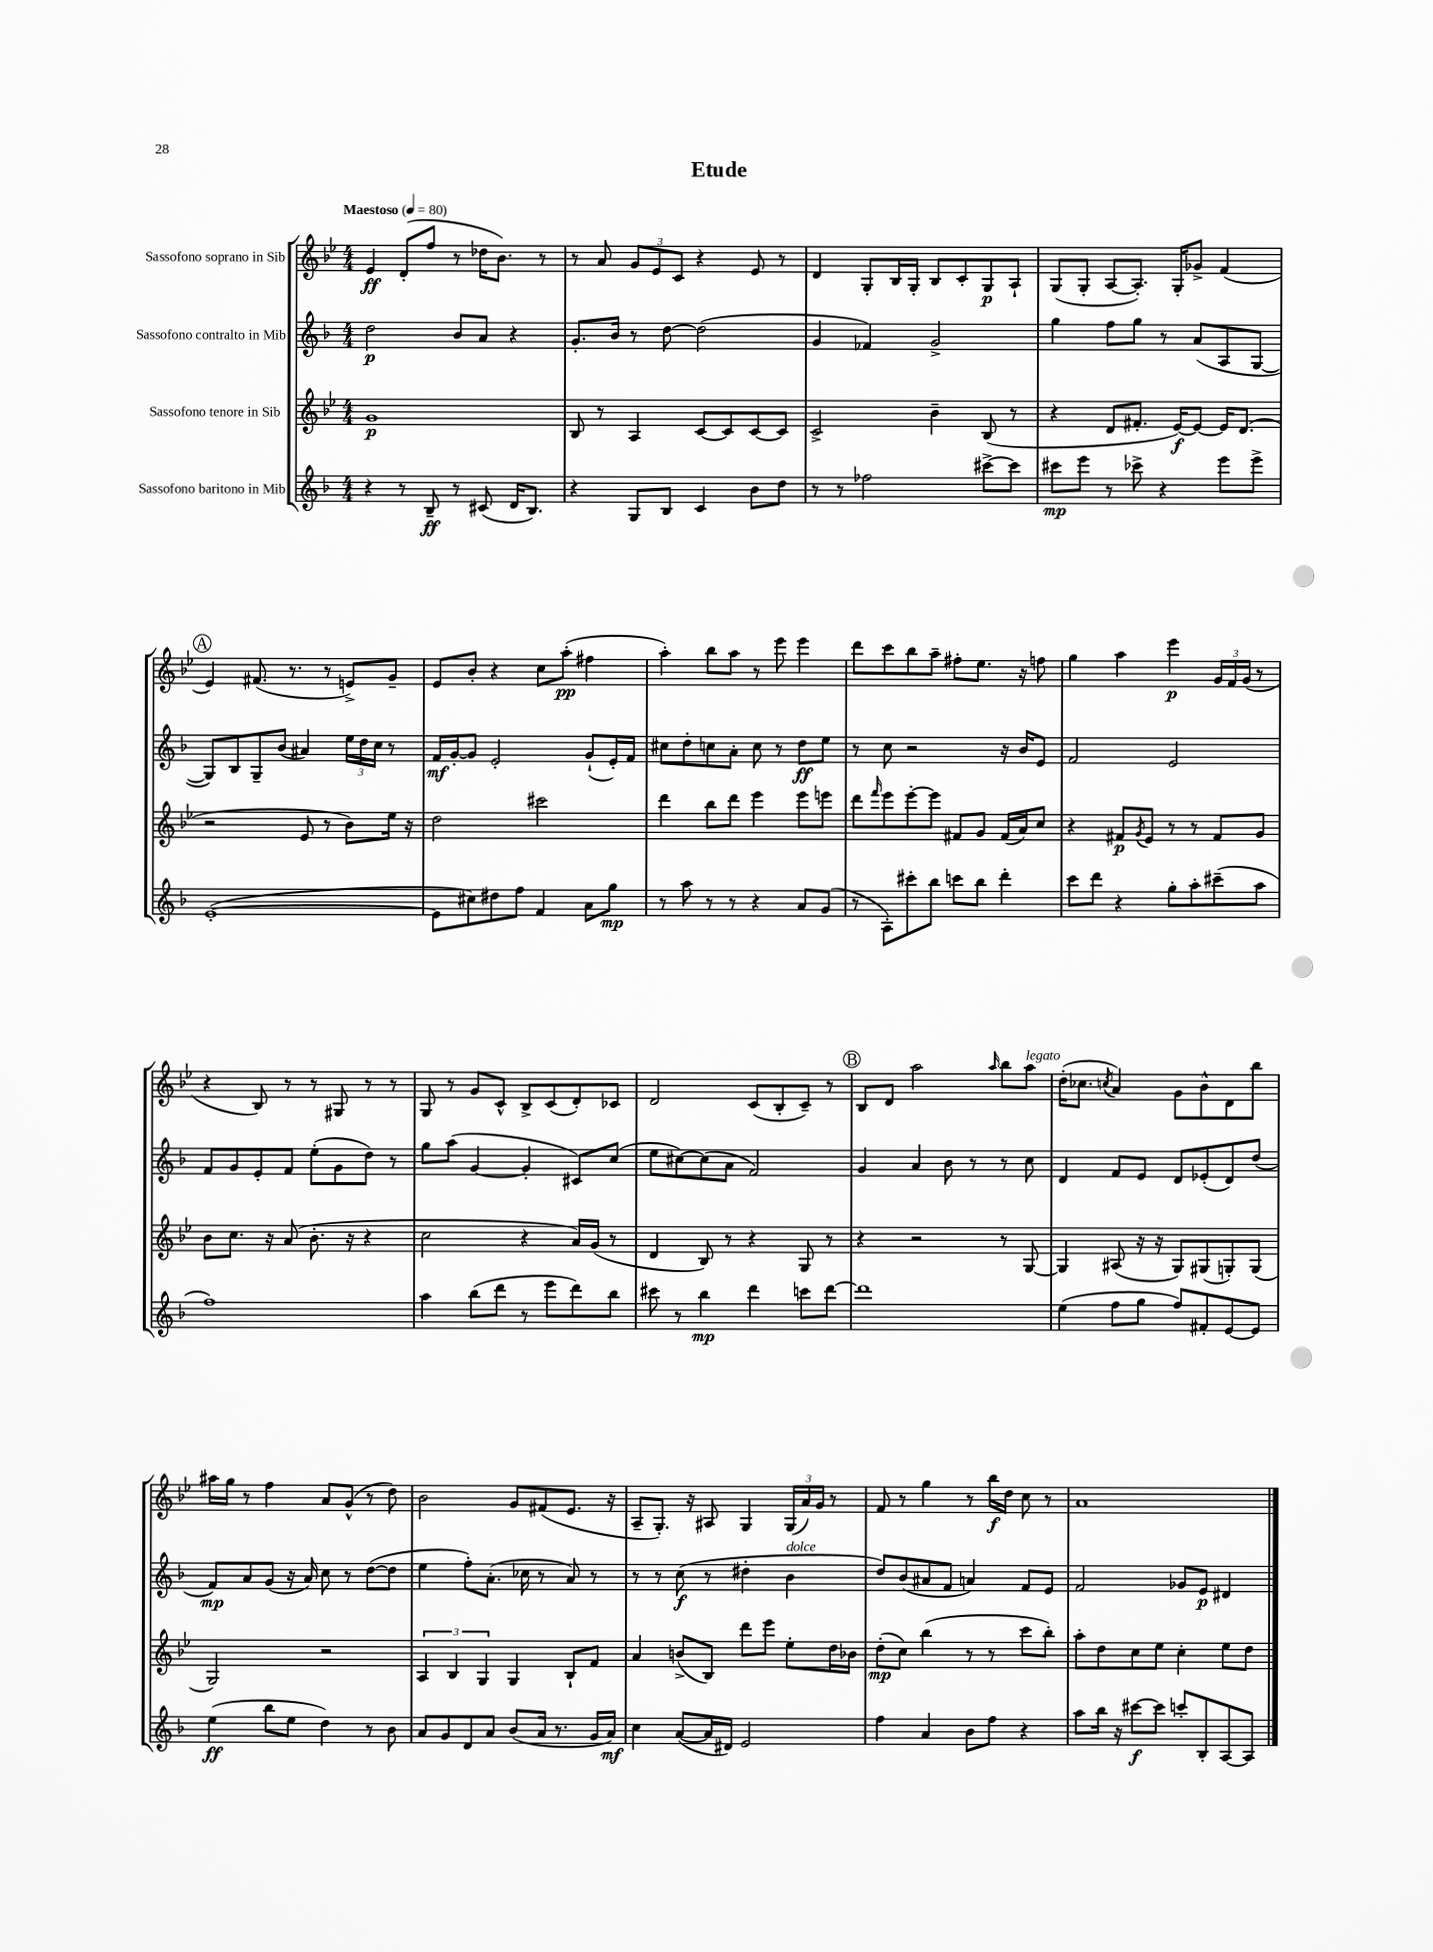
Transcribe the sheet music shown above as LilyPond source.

\header { title = "Etude" }
<<
\new StaffGroup <<
\new Staff = "s0" \with { instrumentName = "Sassofono soprano in Sib" } {
    \clef treble \key bes \major \numericTimeSignature \time 4/4 \tempo "Maestoso" 4 = 80
    ees'4\ff d'8-.( f''8 r8 des''16 bes'8.) r8 |
    r8 a'8 \tuplet 3/2 { g'8 ees'8 c'8 } r4 ees'8 r8 |
    d'4 g8-. bes16 g16-. bes8 c'8-. g8\p a8-! |
    g8( g8-. a8~ a8.-.) g16-. ges'8-> f'4( |
    \mark \markup { \circle "A" } ees'4) fis'8.( r8. r8 e'8->) g'8-- |
    ees'8 bes'8-. r4 c''8 a''8-.\pp( fis''4 |
    a''4-.) bes''8 a''8 r8 ees'''8 ees'''4 |
    d'''8 c'''8 bes''8 a''8-- fis''8-. ees''8. r16 f''8 |
    g''4 a''4 ees'''4\p \tuplet 3/2 { g'16 f'16 g'16( } r8 |
    r4 bes8) r8 r8 gis8 r8 r8 |
    g8 r8 g'8 c'8-^ bes8-> c'8( d'8-.) ces'8 |
    d'2 c'8( bes8-. c'8--) r8 |
    \mark \markup { \circle "B" } bes8 d'8 a''2 \grace { a''16 } bes''8 a''8^\markup { \italic "legato" } |
    d''16-.( ces''8. \acciaccatura { c''8 } a'4) g'8 bes'8-^ d'8 bes''8 |
    ais''16 g''16 r8 f''4 a'8 g'8-^( r8 d''8) |
    bes'2 g'8 fis'8( ees'8. r16 |
    a8-- g8.-.) r16 ais8 g4 \tuplet 3/2 { g16( a'16) g'16 } r8 |
    f'8 r8 g''4 r8 bes''16\f d''16 c''8 r8 |
    a'1 \bar "|." |
}
\new Staff = "s1" \with { instrumentName = "Sassofono contralto in Mib" } {
    \clef treble \key f \major \numericTimeSignature \time 4/4
    d''2\p bes'8 a'8 r4 |
    g'8.-. bes'16 r8 d''8~ d''2( |
    g'4 fes'4) g'2-> |
    g''4 f''8 g''8 r8 a'8( a8 g8~ |
    \mark \markup { \circle "A" } g8) bes8 g8-- bes'8( ais'4) \tuplet 3/2 { e''16 d''16 c''16 } r8 |
    f'16\mf g'16~-. g'8 e'2-. g'8-!( e'16-.) f'16 |
    cis''8 d''8-. c''8 a'8-. c''8 r8 d''8\ff e''8 |
    r8 c''8 r2 r16 bes'16 e'8 |
    f'2 e'2 |
    f'8 g'8 e'8-. f'8 e''8-.( g'8 d''8) r8 |
    g''8 a''8( g'4~ g'4-. cis'8) c''8( |
    e''8 cis''8~) cis''8( a'8 f'2) |
    \mark \markup { \circle "B" } g'4 a'4 bes'8 r8 r8 c''8 |
    d'4 f'8 e'8 d'8 ees'8-.( d'8) d''8( |
    f'8\mp) a'8 g'8( r16 a'16) c''8 r8 d''8~( d''8 |
    e''4 f''8-.) a'8.-.( ces''16 r8 a'8) r8 |
    r8 r8 c''8\f( r8 dis''4-. bes'4^\markup { \italic "dolce" } |
    d''8) bes'8( ais'8 f'8 a'4) f'8 e'8 |
    f'2 ges'8 e'8\p dis'4 \bar "|." |
}
\new Staff = "s2" \with { instrumentName = "Sassofono tenore in Sib" } {
    \clef treble \key bes \major \numericTimeSignature \time 4/4
    g'1\p |
    bes8 r8 a4 c'8~ c'8 c'8~ c'8 |
    c'2-> bes'4-- bes8( r8 |
    r4 d'8 fis'8.-. ees'16~\f) ees'8~ ees'16 d'8.( |
    \mark \markup { \circle "A" } r2 ees'8 r8 bes'8) ees''16 r16 |
    d''2 cis'''2 |
    d'''4 bes''8 d'''8 ees'''4 ees'''8 e'''8 |
    d'''8 \grace { f'''16 } ees'''8 ees'''8~-. ees'''8 fis'8 g'8 fis'16( a'16) c''8 |
    r4 fis'8\p \acciaccatura { g'8 } ees'8 r8 r8 fis'8 g'8 |
    bes'8 c''8. r16 a'8( bes'8.-. r16 r4 |
    c''2 r4 a'16) g'16( r8 |
    d'4 bes8) r8 r4 g8 r8 |
    \mark \markup { \circle "B" } r4 r2 r8 g8~ |
    g4 ais8( r16 r16 g8) gis8( g8-.) g8( |
    g2) r2 |
    \tuplet 3/2 { a4 bes4 g4 } g4 bes8-! f'8 |
    a'4 b'8->( bes8) d'''8 ees'''8 ees''8-. d''16 bes'16 |
    d''8-.\mp( c''8) bes''4( r8 r8 c'''8 bes''8-.) |
    a''8-. d''8 c''8 ees''8 c''4-. ees''8 d''8 \bar "|." |
}
\new Staff = "s3" \with { instrumentName = "Sassofono baritono in Mib" } {
    \clef treble \key f \major \numericTimeSignature \time 4/4
    r4 r8 bes8--\ff r8 cis'8( d'16 bes8.) |
    r4 g8 bes8 c'4 bes'8 d''8 |
    r8 r8 fes''2 cis'''8~-> cis'''8 |
    cis'''8\mp e'''8 r8 ces'''8-> r4 e'''8 e'''8-> |
    \mark \markup { \circle "A" } e'1~-.( |
    e'8 cis''8) dis''8 f''8 f'4 a'8 g''8\mp |
    r8 a''8 r8 r8 r4 a'8 g'8( |
    r8 a8-.) cis'''8-. bes''8 c'''8 bes''8 d'''4-. |
    c'''8 d'''8 r4 g''8-. a''8-. cis'''8--( a''8 |
    f''1) |
    a''4 bes''8( d'''8 r8 e'''8 d'''8) bes''8 |
    cis'''8 r8 bes''4\mp d'''4 c'''8 d'''8~ |
    \mark \markup { \circle "B" } d'''1 |
    e''4( f''8 g''8 f''8) fis'8-. e'8~ e'8 |
    e''4\ff( bes''8 e''8 d''4) r8 bes'8 |
    a'8 g'8 d'8 a'8 bes'8( a'16 r8. g'16 a'16\mf) |
    c''4 a'8~( a'16 dis'16) e'2 |
    f''4 a'4 bes'8 f''8 r4 |
    a''8 bes''16 r16 cis'''8~\f cis'''8 c'''8-. bes8-. a8~ a8 \bar "|." |
}
>>
>>
\layout { \context { \Score \remove "Bar_number_engraver" } }
